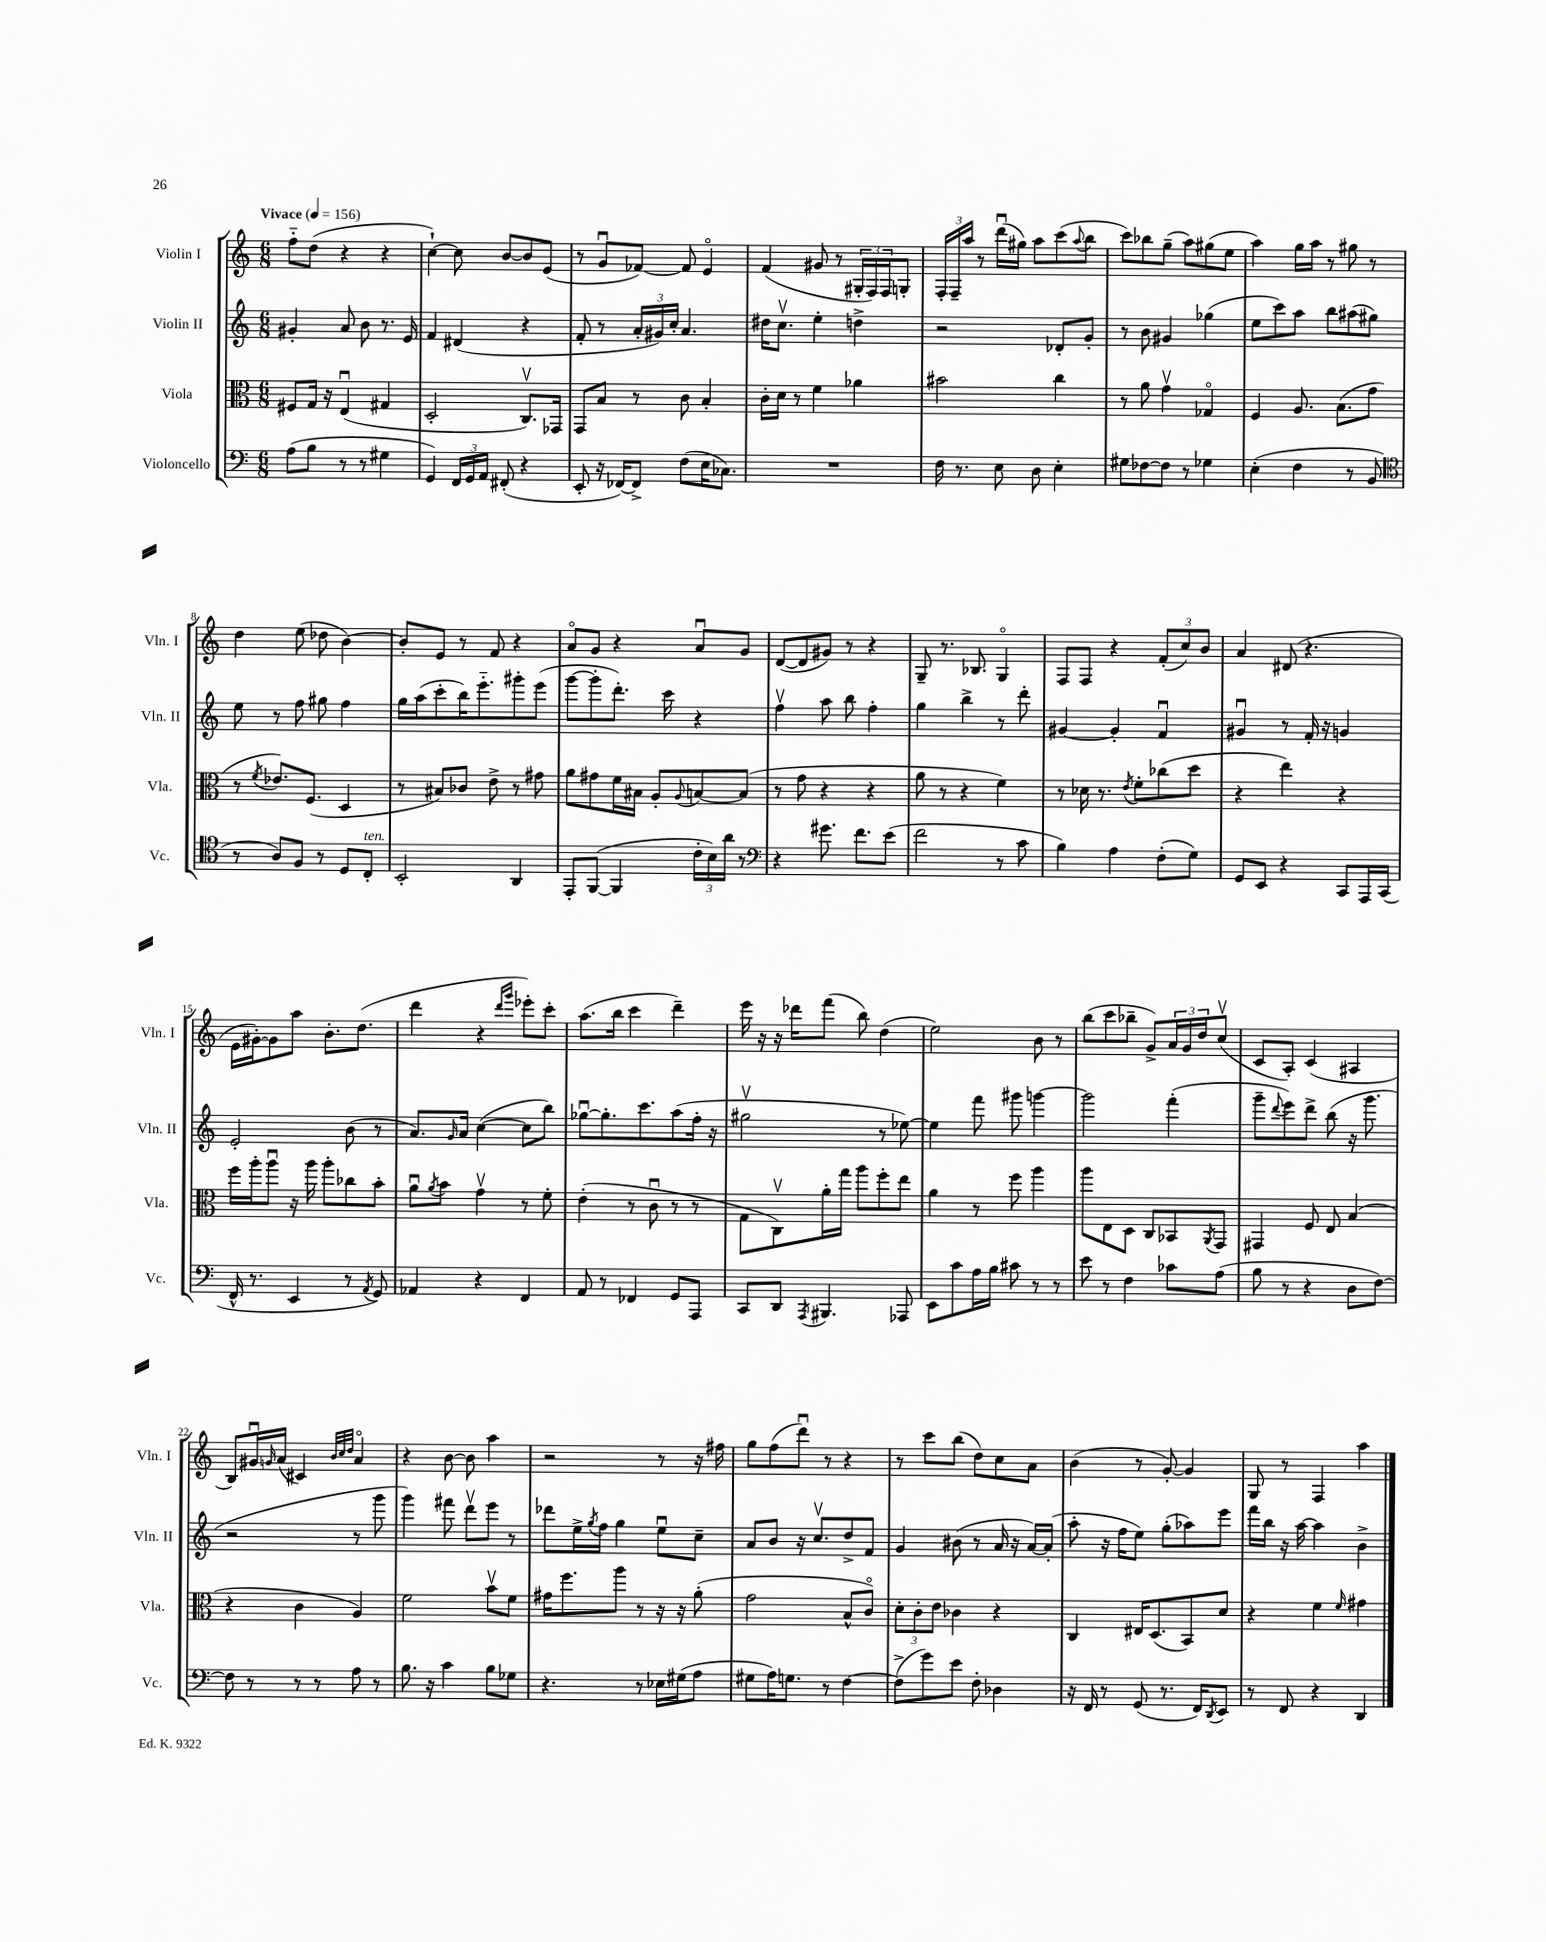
<<
\new StaffGroup <<
\new Staff = "s0" \with { instrumentName = "Violin I" shortInstrumentName = "Vln. I" } {
    \clef treble \key c \major \numericTimeSignature \time 6/8 \tempo "Vivace" 4 = 156
    f''8-_ d''8( r4 r4 |
    c''4~-!) c''8 b'8~ b'8 e'8( |
    r8 g'8\downbow fes'8~) fes'8 e'4\flageolet |
    f'4( gis'8 r8 \tuplet 3/2 { gis16-. f16) f16 } g8-. |
    \tuplet 3/2 { f16-. f16-- a''16 } r8 d'''16\downbow( gis''16) a''8 c'''8( \appoggiatura { a''8 } b''8 |
    c'''8) bes''8 g''8--( a''8) gis''8( e''8 |
    a''4) g''16 a''16 r8 gis''8 r8 |
    d''4 e''8( des''8 b'4~) |
    b'8-. e'8 r8 f'8 r4 |
    a'8\flageolet g'8 r4 a'8\downbow g'8 |
    d'8~( d'8 gis'8) r8 r4 |
    g8-- r8. bes8. g4\flageolet |
    f8 f8 r4 \tuplet 3/2 { f'8-.( c''8) b'8 } |
    a'4 dis'8( r4. |
    e'16 gis'16~-.) gis'8 a''8 b'8.-. d''8.( |
    d'''4 r4 \grace { d'''16 g'''16 } ees'''8-.) c'''8-. |
    a''8.( b''16 c'''4 d'''4--) |
    e'''16 r16 r16 des'''16 f'''8( b''8) d''4( |
    e''2) b'8 r8 |
    b''8( c'''8 bes''8-- g'8->) \tuplet 3/2 { a'16 g'16 d''16 } c''8\upbow( |
    c'8 a8-.) c'4( ais4 |
    b8) gis'16\downbow \grace { g'16 } a'16( cis'4) \grace { b'32 c''32 d''32 } a'4\flageolet |
    r4 b'8~ b'8 a''4 |
    r2 r8 r16 fis''16 |
    g''8 f''8( d'''8\downbow) r8 r4 |
    r8 c'''8 b''8( d''8) c''8 a'8 |
    b'4( r8 g'8~-.) g'4 |
    g8 r8 f4 a''4 \bar "|." |
}
\new Staff = "s1" \with { instrumentName = "Violin II" shortInstrumentName = "Vln. II" } {
    \clef treble \key c \major \numericTimeSignature \time 6/8
    gis'4-. a'8 b'8 r8. e'16 |
    f'4 dis'4( r4 |
    f'8-. r8 \tuplet 3/2 { a'16-. gis'16) c''16-. } a'4. |
    dis''16 c''8.\upbow e''4-. d''4-> |
    r2 des'8-. g'8-. |
    r8 b'8 gis'4 ges''4( |
    e''8 c'''8) a''8 b''8 ais''8( gis''8) |
    e''8 r8 f''8 gis''8 f''4 |
    g''16 a''16( c'''8-. b''16) e'''8.-_ gis'''8-. e'''8( |
    g'''8~ g'''8-. d'''8.-.) c'''16 r4 |
    f''4\upbow a''8 b''8 f''4-. |
    g''4 b''4-> r8 d'''8-. |
    gis'4~ gis'4-. f'4\downbow |
    gis'4\downbow r8 f'16-. r16 g'4 |
    e'2-. b'8( r8 |
    a'8.) \grace { g'16 } a'16 c''4~( c''8 b''8) |
    ges''8~\downbow ges''8.-. c'''8. a''8( f''16-. r16 |
    gis''2\upbow r8 ees''8~) |
    ees''4 f'''8 gis'''8 g'''4~ |
    g'''2 f'''4-.( |
    g'''8-- \appoggiatura { d'''8 } e'''8) d'''8-> b''8( r16 g'''8. |
    r2 r8 g'''8 |
    g'''4) fis'''8 d'''8\upbow e'''8 r8 |
    des'''8 e''16-> \acciaccatura { g''8 } f''16 g''4 e''8\downbow c''8-- |
    a'8 b'8 r16 c''8.\upbow d''8-> f'8 |
    g'4 bis'8( r8 a'16 r16 a'16~) a'16-.( |
    a''8-. r16 f''16 e''8) g''8-.( aes''8) e'''8 |
    f'''16 b''16 r16 a''16~ a''4 b'4-> \bar "|." |
}
\new Staff = "s2" \with { instrumentName = "Viola" shortInstrumentName = "Vla." } {
    \clef alto \key c \major \numericTimeSignature \time 6/8
    fis8 g16 r16 e4\downbow( gis4 |
    d2-. c8.\upbow) ges,16 |
    g,8 b8 r8 c'8 b4-. |
    c'16-. d'16 r8 f'4 aes'4 |
    bis'2 c''4 |
    r8 a'8 g'4\upbow ges4\flageolet |
    f4 a8. b8.( g'8 |
    r8 \acciaccatura { f'8 } ees'8.) f8.( d4 |
    r8 bis8) ces'8 e'8-> r8 gis'8 |
    a'8 gis'8 f'16 bis16 a8-. \appoggiatura { a8 } b8~ b8( |
    r8 g'8 r4 r4 |
    a'8 r8 r4 f'4) |
    r8 des'16 r8. \acciaccatura { e'8 } f'8-. ces''8( d''8 |
    r4 e''4) r4 |
    f''16 a''16-. a''8\downbow r16 a''16 a''8-. ces''8 b'8-. |
    a'8\downbow \acciaccatura { a'8 } b'8 g'4\upbow r8 f'8-. |
    e'4-.( r8 c'8\downbow r8 r8 |
    g8 c8\upbow) a'16-. g''16 a''8 f''8-. e''8 |
    a'4 r8 f''8 a''4 |
    a''8 e8 d8 c8 bes,8 \acciaccatura { a,8 } g,8 |
    gis,4 f8 e8 b4( |
    r4 c'4 a4) |
    f'2 b'8\upbow f'8 |
    gis'16 f''8. a''8 r8 r16 r16 a'8-.( |
    g'2 b8-^ c'8\flageolet) |
    \tuplet 3/2 { d'8-. c'8-. e'8 } ces'4 r4 |
    c4 eis16 d8.( b,8) d'8 |
    r4 f'4 \grace { f'16 } gis'4 \bar "|." |
}
\new Staff = "s3" \with { instrumentName = "Violoncello" shortInstrumentName = "Vc." } {
    \clef bass \key c \major \numericTimeSignature \time 6/8
    a8( b8 r8 r8 gis4 |
    g,4) \tuplet 3/2 { f,16 g,16 a,16 } fis,8-.( r4 |
    e,8-. r16 fes,16~) fes,8-> f8( e16 ces8.) |
    R2. |
    f16 r8. e8 d8 e4-. |
    gis8 fes8~ fes8 r8 ges4 |
    e4-.( f4 r8 b,8 |
    \clef tenor r8 a8) f8 r8 d8 c8-.^\markup { \italic "ten." } |
    b,2-. a,4 |
    e,8-. f,8~( f,4 \tuplet 3/2 { c'16-. b16) a'16 } r8 |
    \clef bass r4 gis'8. f'8. e'8( |
    f'2 r8 c'8 |
    b4) a4 f8-.( g8) |
    g,8 e,8 r4 c,8 a,,16 c,16( |
    f,16-^ r8. e,4 r8 \acciaccatura { a,8 } g,8) |
    aes,4 r4 f,4 |
    a,8 r8 fes,4 g,8 a,,8 |
    c,8 d,8 \acciaccatura { a,,8 } bis,,4. aes,,8 |
    e,8 c'8 a16 b16 cis'8 r8 r8 |
    e'8 r8 f4 ces'8 a8( |
    b8 r8 r4 d8 f8~) |
    f8 r8 r8 r8 a8 r8 |
    b8. r16 c'4 b8 ges8 |
    r4. r8 ees16 gis16( a8 |
    gis8 a16) g8. r8 f4~ |
    f8->( g'8) e'8 f8-. des4 |
    r16 f,16 r8 g,8( r8. f,16) \acciaccatura { d,8 } e,8 |
    r8 f,8 r4 d,4 \bar "|." |
}
>>
>>
